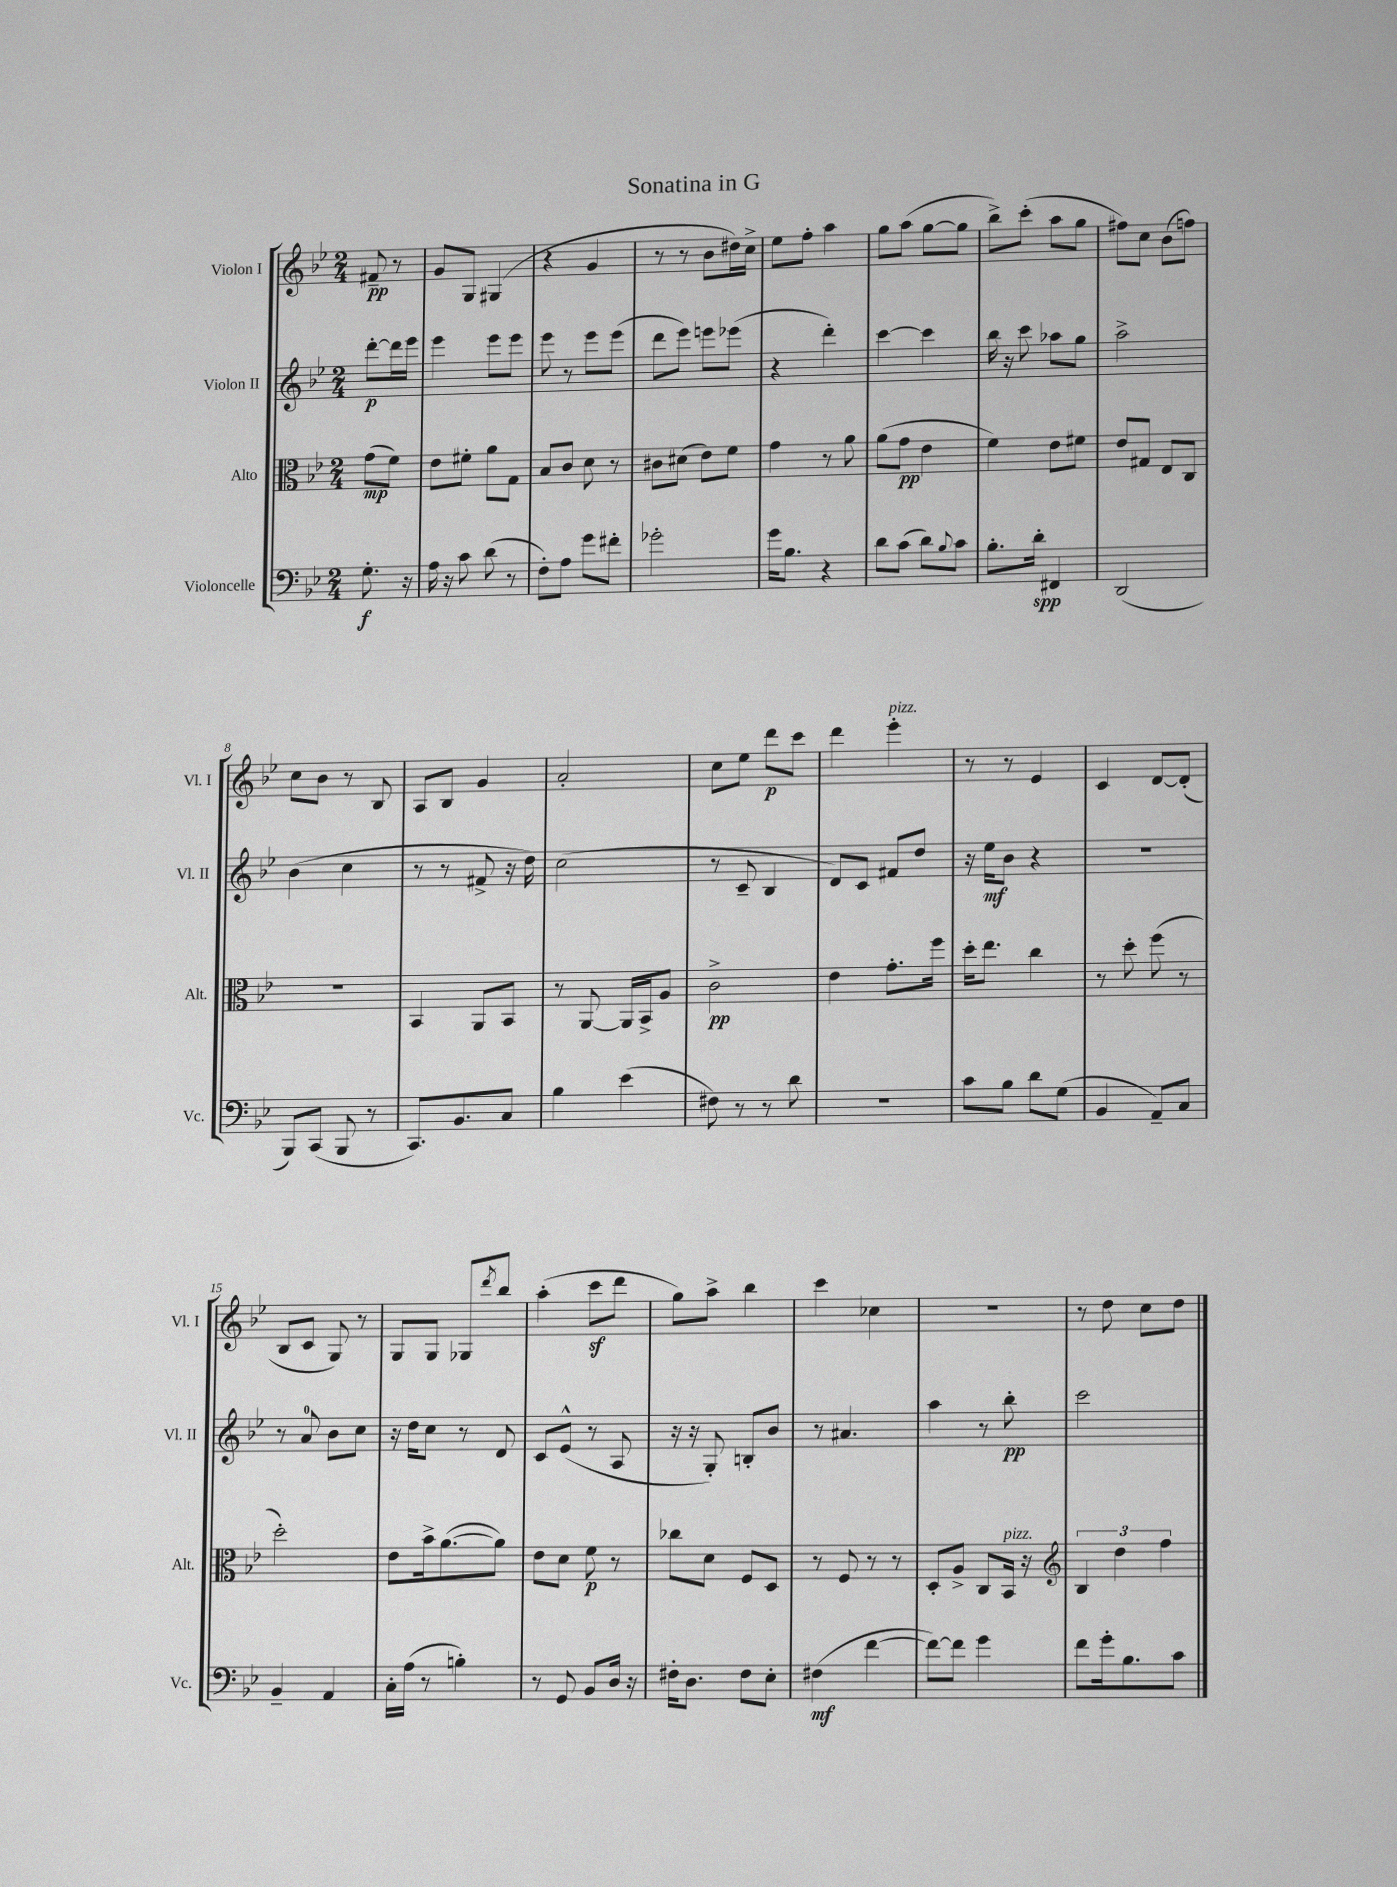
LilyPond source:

\header { title = "Sonatina in G" }
<<
\new StaffGroup <<
\new Staff = "s0" \with { instrumentName = "Violon I" shortInstrumentName = "Vl. I" } {
    \clef treble \key bes \major \numericTimeSignature \time 2/4 \partial 4
    fis'8--\pp r8 |
    g'8 g8 gis4( |
    r4 g'4 |
    r8 r8 bes'8 dis''16) c''16-> |
    ees''8 f''8-. a''4 |
    g''8 a''8( g''8~ g''8 |
    bes''8->) c'''8-.( a''8 g''8 |
    fis''8) c''8 bes'8( f''8) |
    c''8 bes'8 r8 bes8 |
    a8 bes8 g'4 |
    a'2-. |
    c''8 ees''8 d'''8\p c'''8 |
    d'''4 ees'''4-.^\markup { \italic "pizz." } |
    r8 r8 ees'4 |
    c'4 d'8~ d'8-.( |
    bes8 c'8 g8) r8 |
    g8 g8 ges8 \acciaccatura { d'''8 } bes''8 |
    a''4-.( c'''8\sf d'''8 |
    g''8) a''8-> bes''4 |
    c'''4 ces''4 |
    R2 |
    r8 d''8 c''8 d''8 \bar "|." |
}
\new Staff = "s1" \with { instrumentName = "Violon II" shortInstrumentName = "Vl. II" } {
    \clef treble \key bes \major \numericTimeSignature \time 2/4 \partial 4
    d'''8~-.\p d'''16 ees'''16 |
    ees'''4 ees'''8 ees'''8 |
    ees'''8 r8 ees'''8 ees'''8( |
    d'''8 ees'''8) e'''8 ees'''8( |
    r4 d'''4-.) |
    c'''4~ c'''4 |
    bes''16 r16 c'''8 aes''8 g''8 |
    a''2-> |
    bes'4( c''4 |
    r8 r8 fis'8-> r16 d''16) |
    c''2( |
    r8 c'8-- bes4 |
    d'8) c'8 fis'8 d''8 |
    r16 ees''16\mf bes'8 r4 |
    r2 |
    r8 a'8-0 bes'8 c''8 |
    r16 d''16 c''8 r8 d'8 |
    c'8 ees'8-^( r8 a8 |
    r16 r16 g8-.) b8-. bes'8 |
    r8 ais'4. |
    a''4 r8 bes''8-.\pp |
    c'''2 \bar "|." |
}
\new Staff = "s2" \with { instrumentName = "Alto" shortInstrumentName = "Alt." } {
    \clef alto \key bes \major \numericTimeSignature \time 2/4 \partial 4
    g'8\mp( f'8) |
    ees'8 fis'8-. a'8 g8 |
    bes8 c'8 d'8 r8 |
    cis'8 dis'8( ees'8) f'8 |
    g'4 r8 a'8 |
    a'8( g'8\pp ees'4 |
    f'4) ees'8 fis'8 |
    ees'8 gis8 ees8 c8 |
    R2 |
    bes,4 a,8 bes,8 |
    r8 a,8~ a,16 bes,16-> a8 |
    c'2->\pp |
    ees'4 g'8.-. f''16 |
    d''16-. ees''8. c''4 |
    r8 d''8-. f''8( r8 |
    d''2-.) |
    ees'8 bes'16-> a'8.~( a'8) |
    ees'8 d'8 f'8\p r8 |
    ces''8 d'8 f8 d8 |
    r8 f8 r8 r8 |
    d8-. a8-> c8 bes,16^\markup { \italic "pizz." } r16 |
    \clef treble \tuplet 3/2 { bes4 d''4 f''4 } \bar "|." |
}
\new Staff = "s3" \with { instrumentName = "Violoncelle" shortInstrumentName = "Vc." } {
    \clef bass \key bes \major \numericTimeSignature \time 2/4 \partial 4
    g8.-.\f r16 |
    a16 r16 c'8 d'8( r8 |
    f8-.) a8 g'8 fis'8-. |
    ges'2-. |
    g'16 bes8. r4 |
    d'8 c'8( d'8) \appoggiatura { bes8 } c'8 |
    bes8.-. d'16-.\spp fis,4 |
    d,2( |
    bes,,8) c,8( bes,,8 r8 |
    c,8.) bes,8. c8 |
    bes4 ees'4( |
    fis8) r8 r8 d'8 |
    R2 |
    c'8 bes8 d'8 g8( |
    bes,4 a,8--) c8 |
    bes,4-- a,4 |
    c16-. a16( r8 b4-.) |
    r8 g,8 bes,8 d16 r16 |
    fis16-. d8. fis8 ees8-. |
    fis4\mf( f'4~ |
    f'8~) f'8 g'4 |
    f'8 g'16-. bes8. c'8 \bar "|." |
}
>>
>>
